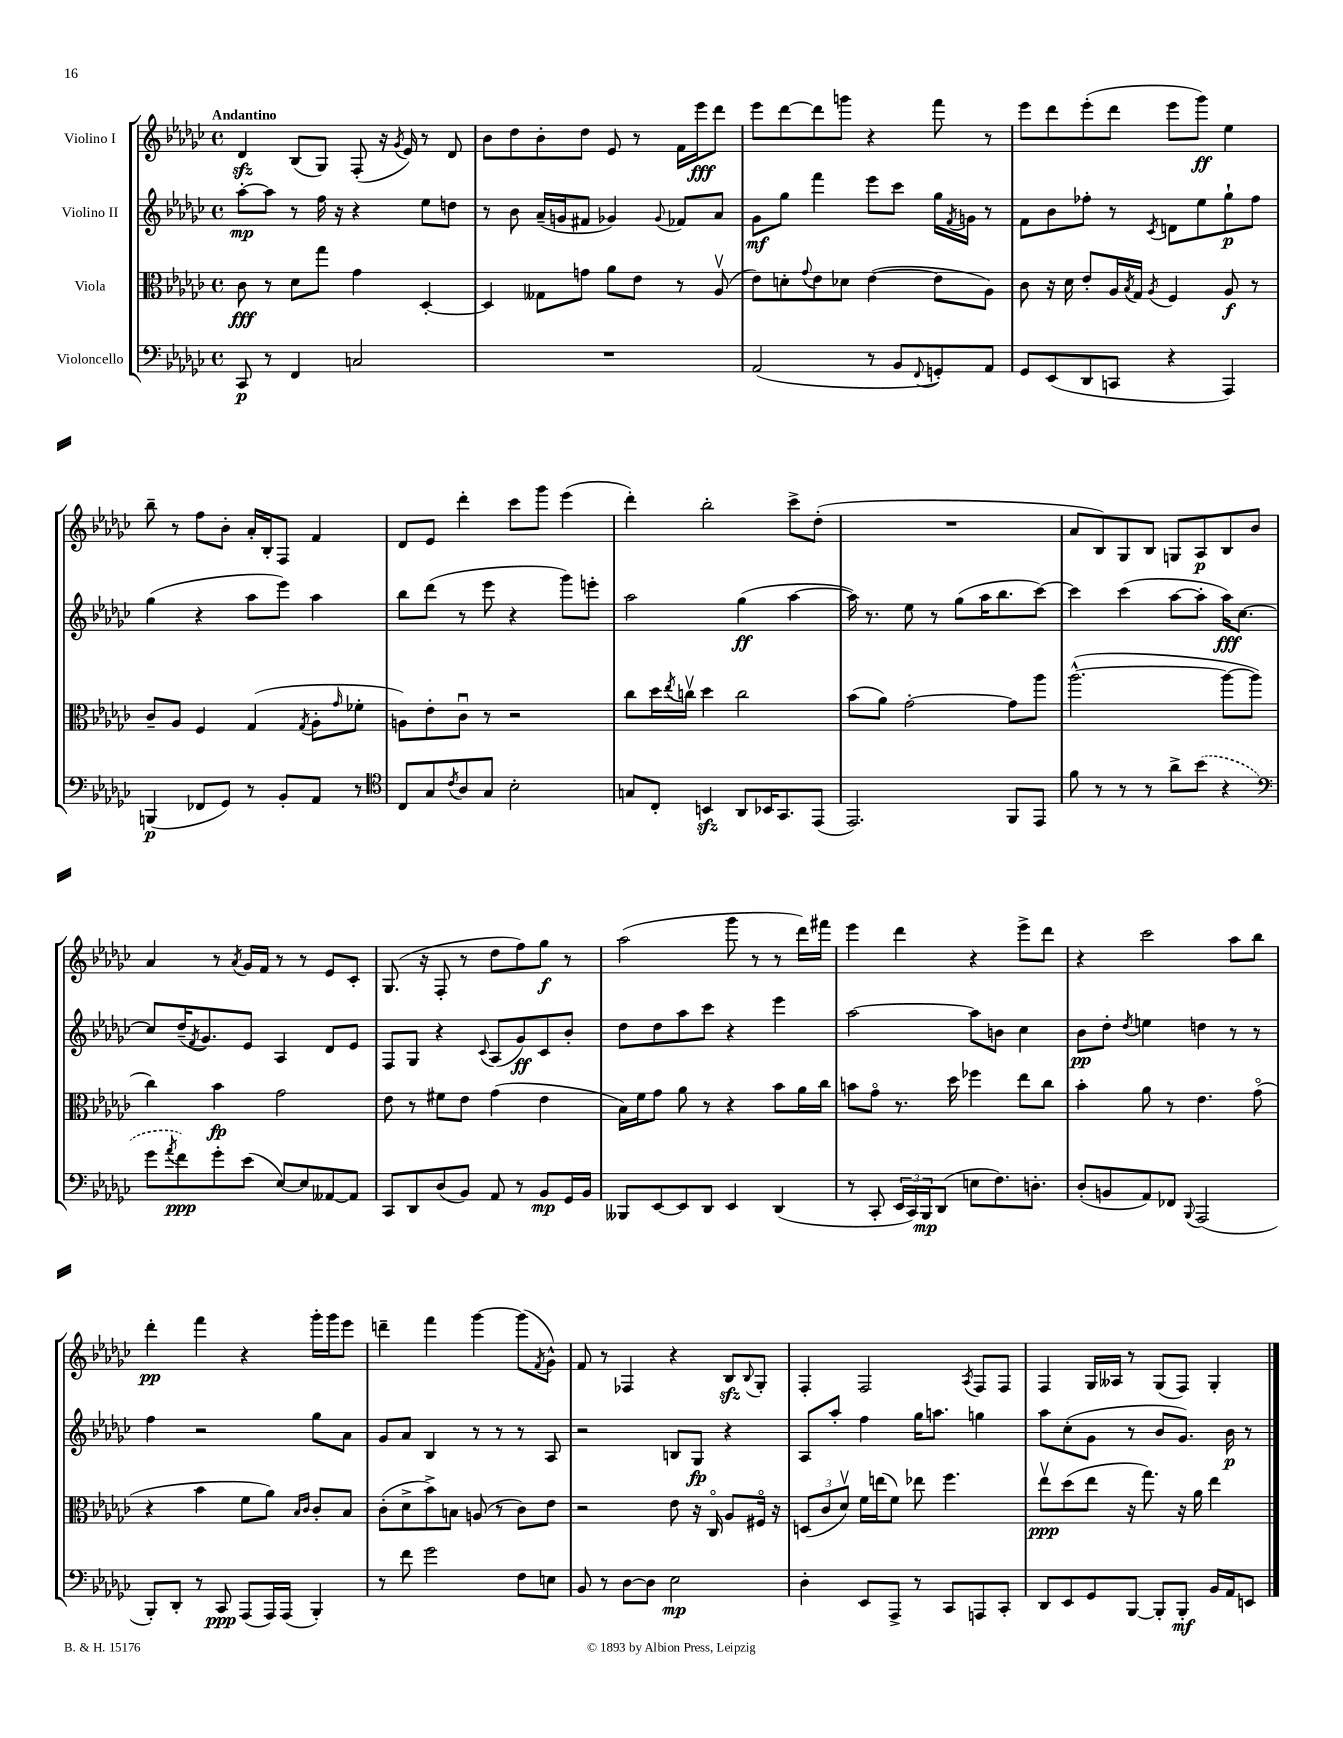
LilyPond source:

<<
\new StaffGroup <<
\new Staff = "s0" \with { instrumentName = "Violino I" } {
    \clef treble \key ges \major \defaultTimeSignature \time 4/4 \tempo "Andantino"
    des'4\sfz bes8( ges8) f8-.( r16 \acciaccatura { ges'8 } ees'16) r8 des'8 |
    bes'8 des''8 bes'8-. des''8 ees'8 r8 f'16 ees'''16\fff des'''8 |
    ees'''8 des'''8~ des'''8 g'''8 r4 f'''8 r8 |
    ees'''8 des'''8 ees'''8-.( des'''8 ees'''8 ges'''8\ff) ees''4 |
    bes''8-- r8 f''8 bes'8-. aes'16-. bes16-. f8 f'4 |
    des'8 ees'8 des'''4-. ces'''8 ges'''8 ees'''4( |
    des'''4-.) bes''2-. ces'''8-> des''8-.( |
    R1 |
    aes'8 bes8) ges8 bes8 g8 aes8\p bes8 bes'8 |
    aes'4 r8 \acciaccatura { aes'8 } ges'16 f'16 r8 r8 ees'8 ces'8-. |
    ges8.( r16 f8-. r8 des''8 f''8) ges''8\f r8 |
    aes''2( ges'''8 r8 r8 des'''16) fis'''16 |
    ees'''4 des'''4 r4 ees'''8-> des'''8 |
    r4 ces'''2 aes''8 bes''8 |
    des'''4-.\pp f'''4 r4 ges'''16-. ges'''16 ees'''8 |
    d'''4-- f'''4 ges'''4~ ges'''8( \acciaccatura { f'8 } ges'8-^) |
    f'8 r8 fes4 r4 bes8\sfz \appoggiatura { bes8 } ges8-. |
    f4-. f2 \acciaccatura { aes8 } f8 f8 |
    f4 ges16 aeses16 r8 ges8( f8) ges4-. \bar "|." |
}
\new Staff = "s1" \with { instrumentName = "Violino II" } {
    \clef treble \key ges \major \defaultTimeSignature \time 4/4
    aes''8~-.\mp aes''8 r8 f''16 r16 r4 ees''8 d''8 |
    r8 bes'8 aes'16--( g'16 fis'8 ges'4) \appoggiatura { ges'8 } fes'8 aes'8 |
    ges'8\mf ges''8 f'''4 ees'''8 ces'''8 ges''16 \acciaccatura { f'8 } g'16 r8 |
    f'8 bes'8 fes''8-. r8 \acciaccatura { ces'8 } d'8 ees''8 ges''8-!\p fes''8 |
    ges''4( r4 aes''8 ees'''8) aes''4 |
    bes''8 des'''8( r8 ees'''8 r4 ges'''8) e'''8-. |
    aes''2 ges''4\ff( aes''4~ |
    aes''16) r8. ees''8 r8 ges''8( aes''16 bes''8. ces'''8~) |
    ces'''4 ces'''4( aes''8~ aes''8-. aes''16\fff) ces''8.~ |
    ces''8 des''16--( \acciaccatura { f'8 } ges'8.) ees'8 aes4 des'8 ees'8 |
    f8 ges8 r4 \appoggiatura { ces'8 } aes8( ges'8\ff) ces'8 bes'8-. |
    des''8 des''8 aes''8 ces'''8 r4 ees'''4 |
    aes''2~ aes''8 b'8 ces''4 |
    bes'8\pp des''8-. \acciaccatura { des''8 } e''4 d''4 r8 r8 |
    f''4 r2 ges''8 aes'8 |
    ges'8 aes'8 bes4 r8 r8 r8 aes8 |
    r2 b8 ges8\fp r4 |
    aes8 aes''8-. f''4 ges''16 a''8. g''4 |
    aes''8 ces''8-.( ges'8 r8 bes'8 ges'8.) bes'16\p r8 \bar "|." |
}
\new Staff = "s2" \with { instrumentName = "Viola" } {
    \clef alto \key ges \major \defaultTimeSignature \time 4/4
    ces'8\fff r8 des'8 ges''8 ges'4 des4~-. |
    des4 geses8 g'8 aes'8 ees'8 r8 aes8\upbow( |
    ees'8) d'8-. \appoggiatura { ges'8 } ees'8 des'8 ees'4~( ees'8 aes8) |
    ces'8 r16 des'16 ees'8-. aes16 \acciaccatura { bes8 } ges16 \acciaccatura { aes8 } f4 aes8\f r8 |
    ces'8-- aes8 f4 ges4( \acciaccatura { ges8 } aes8-. \grace { ges'16 } fes'8-. |
    a8) ees'8-. ces'8\downbow r8 r2 |
    ces''8 des''16 \acciaccatura { ees''8 } c''16\upbow des''4 c''2 |
    bes'8( aes'8) ges'2~-. ges'8 aes''8 |
    aes''2.~-^( aes''8~ aes''8 |
    ces''4) bes'4\fp ges'2 |
    ees'8 r8 fis'8 ees'8 ges'4( ees'4 |
    bes16) f'16 ges'8 aes'8 r8 r4 bes'8 aes'16 ces''16 |
    b'8 ges'8\flageolet r8. des''16 fes''4 ees''8 ces''8 |
    bes'4-. aes'8 r8 ees'4. ges'8\flageolet( |
    r4 bes'4 f'8 aes'8) \grace { bes16 ces'16 } ces'8-. bes8 |
    ces'8-.( des'8-> bes'8->) b8 a8( r8 ces'8) ees'8 |
    r2 ees'8 r16 ces16\flageolet aes8 fis16\flageolet r16 |
    \tuplet 3/2 { d8( ces'8 des'8\upbow) } f'16 e''16( f'8) ees''8 f''4. |
    ees''8\upbow\ppp des''8( ees''8 r16 ges''8.) r16 aes'16 ees''4 \bar "|." |
}
\new Staff = "s3" \with { instrumentName = "Violoncello" } {
    \clef bass \key ges \major \defaultTimeSignature \time 4/4
    ces,8\p r8 f,4 c2 |
    R1 |
    aes,2( r8 bes,8 \appoggiatura { f,8 } g,8-.) aes,8 |
    ges,8 ees,8( des,8 c,8 r4 aes,,4) |
    b,,4\p( fes,8 ges,8) r8 bes,8-. aes,8 r8 |
    \clef tenor ces8 ges8 \acciaccatura { ces'8 } aes8 ges8 bes2-. |
    g8 ces8-. b,4\sfz aes,8 bes,16 ges,8. ees,8( |
    ees,2.) f,8 ees,8 |
    f'8 r8 r8 r8 aes'8-> \once \slurDashed bes'8( r4 |
    \clef bass ges'8 \acciaccatura { aes'8 } f'8\ppp) ges'8-. ees'8( ees8~) ees8 aeses,8~ aeses,8 |
    ces,8 des,8 des8( bes,8) aes,8 r8 bes,8\mp ges,16 bes,16 |
    beses,,8 ees,8~ ees,8 des,8 ees,4 des,4( |
    r8 ces,8-. \tuplet 3/2 { ees,16 ces,16) bes,,16\mp } des,8( e8 f8.) d8.-. |
    des8-.( b,8 aes,8) fes,8 \appoggiatura { bes,,8 } aes,,2( |
    bes,,8-.) des,8-. r8 ces,8\ppp aes,,8( aes,,16) aes,,16( bes,,4-.) |
    r8 f'8 ges'2 f8 e8 |
    bes,8 r8 des8~ des8 ees2\mp |
    des4-. ees,8 aes,,8-> r8 ces,8 a,,8 ces,8-. |
    des,8 ees,8 ges,8 bes,,8~ bes,,8-. bes,,8-.\mf bes,16 aes,16 e,8 \bar "|." |
}
>>
>>
\layout { \context { \Score \remove "Bar_number_engraver" } }
